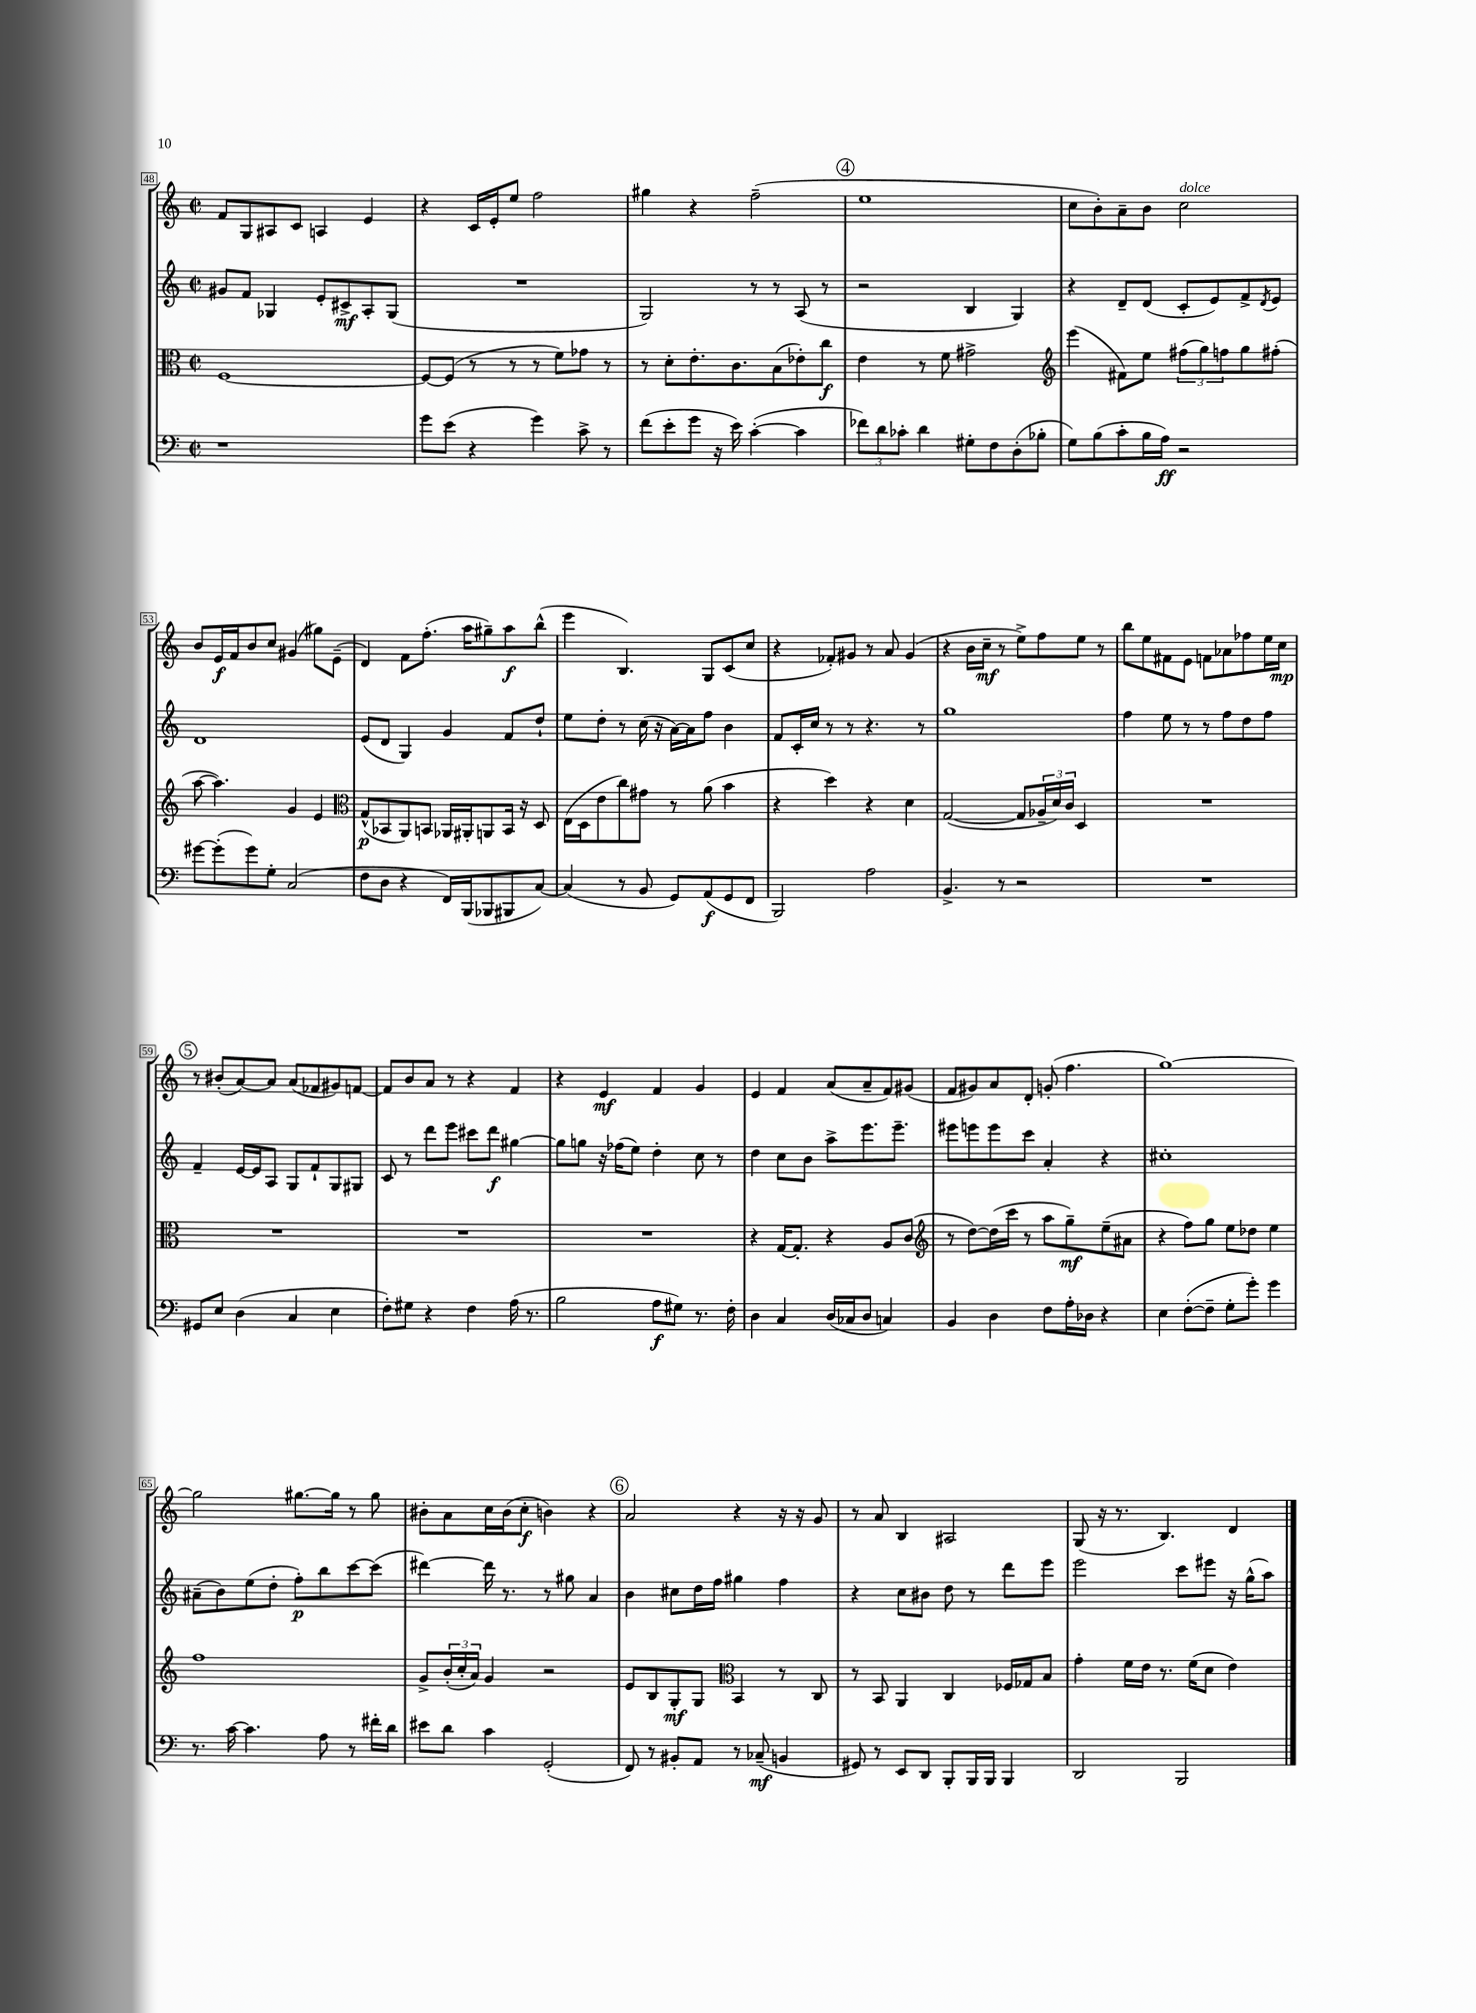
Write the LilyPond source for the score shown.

<<
\new StaffGroup <<
\new Staff = "s0" {
    \clef treble \key c \major \defaultTimeSignature \time 2/2
    f'8 g8 ais8 c'8 a4 e'4 |
    r4 c'16 e'16-. e''8 f''2 |
    gis''4 r4 f''2--( |
    \mark \markup { \circle "4" } e''1 |
    c''8 b'8-.) a'8-- b'8 c''2^\markup { \italic "dolce" } |
    b'8 e'16\f f'16 b'8 c''8 gis'4( gis''8) e'8--( |
    d'4) f'8 f''8.-.( a''16 gis''8--) a''8\f b''8-^( |
    e'''4 b4.) g8 c'8( c''8 |
    r4 fes'8-.) gis'8 r8 a'8 gis'4( |
    r4 b'16 c''16--\mf r8 e''8->) f''8 e''8 r8 |
    b''8 e''8 fis'8 e'8 f'8 aes'8 fes''8 e''16 c''16\mp |
    \mark \markup { \circle "5" } r8 bis'8-.( a'8~) a'8 a'8( fes'8 gis'8) f'8~ |
    f'8 b'8 a'8 r8 r4 f'4 |
    r4 e'4\mf f'4 g'4 |
    e'4 f'4 a'8( a'8-- f'8) gis'8( |
    f'8 gis'8) a'8 d'8-. g'8-.( f''4. |
    g''1~) |
    g''2 gis''8.~ gis''16 r8 gis''8 |
    bis'8-. a'8 c''16 bis'16( c''8-.\f b'4) r4 |
    \mark \markup { \circle "6" } a'2 r4 r16 r16 g'8 |
    r8 a'8 b4 ais2 |
    g8( r16 r8. b4.) d'4 \bar "|." |
}
\new Staff = "s1" {
    \clef treble \key c \major \defaultTimeSignature \time 2/2
    gis'8 f'8 ges4 e'8-. cis'8->\mf a8-. ges8( |
    R1 |
    g2) r8 r8 a8( r8 |
    \mark \markup { \circle "4" } r2 b4 g4) |
    r4 d'8-- d'8( c'8-. e'8) f'8-> \acciaccatura { d'8 } e'8 |
    d'1 |
    e'8( d'8 g4) g'4 f'8 d''8-! |
    e''8 d''8-. r8 c''16( r16 a'16~) a'16 f''8 b'4 |
    f'8 c'16-. c''16 r8 r8 r4. r8 |
    g''1 |
    f''4 e''8 r8 r8 f''8 d''8 f''8 |
    \mark \markup { \circle "5" } f'4-- e'16~ e'16 a8 g8 f'8-! g8 gis8 |
    c'8 r8 d'''8 e'''8 cis'''8 d'''8\f gis''4~ |
    gis''8 g''8 r16 fes''16( e''8) d''4-. c''8 r8 |
    d''4 c''8 b'8 a''8-> e'''8. e'''8.-- |
    eis'''8 e'''8 e'''8 c'''8 a'4-. r4 |
    cis''1-. |
    ais'8--( b'8) e''8( d''8-. f''8-.\p) b''8 c'''8~ c'''8( |
    dis'''4~) dis'''16 r8. r8 gis''8 a'4 |
    \mark \markup { \circle "6" } b'4 cis''8 d''16 f''16 gis''4 f''4 |
    r4 c''8 bis'8 d''8 r8 d'''8 e'''8 |
    e'''2 c'''8 eis'''8 r16 g''16-^( a''8) \bar "|." |
}
\new Staff = "s2" {
    \clef alto \key c \major \defaultTimeSignature \time 2/2
    f1~ |
    f8~ f8( r8 r8 r8 f'8) ges'8 r8 |
    r8 d'8-. e'8.-. c'8. b8( ees'8-.) c''8\f |
    \mark \markup { \circle "4" } e'4 r8 f'8 gis'2-> |
    \clef treble e'''4( fis'8) e''8 \tuplet 3/2 { fis''8( g''8) f''8 } g''8 fis''8-.( |
    a''8~ a''4.) g'4 e'4 |
    \clef alto g8-^\p( bes,8 a,8) b,8 aes,16 ais,16-. a,8 b,16 r16 d8 |
    e16( d16 e'8 c''8) gis'8 r8 a'8( b'4 |
    r4 d''4) r4 d'4 |
    g2~( g8 \tuplet 3/2 { aes16-- d'16) c'16 } d4 |
    R1 |
    \mark \markup { \circle "5" } R1 |
    R1 |
    R1 |
    r4 g16~ g8.-. r4 a8 c'8( |
    \clef treble r8 d''8~) d''16( c'''16 r8 a''8 g''8--\mf) e''8--( ais'8 |
    r4 f''8) g''8 e''8 des''8 e''4 |
    f''1 |
    g'8-> \tuplet 3/2 { b'16-.( c''16-. a'16) } g'4 r2 |
    \mark \markup { \circle "6" } e'8 b8 g8-.\mf g8 \clef alto b,4 r8 c8 |
    r8 b,8 a,4 c4 fes16 ges16 b8 |
    g'4-. f'16 e'16 r8. f'16( d'8 e'4) \bar "|." |
}
\new Staff = "s3" {
    \clef bass \key c \major \defaultTimeSignature \time 2/2
    r1 |
    g'8 e'8( r4 g'4) c'8-> r8 |
    f'8( e'8-. g'8 r16 e'16) c'4~-.( c'4 |
    \mark \markup { \circle "4" } \tuplet 3/2 { fes'8) d'8 ces'8-. } d'4 gis8-. f8 d8-.( bes8-. |
    g8) b8( c'8-. b16 a16\ff) r2 |
    gis'8~ gis'8-.( gis'8) g8-. c2( |
    f8 d8 r4 f,16) b,,16( bes,,8 bis,,8 c8~) |
    c4( r8 b,8 g,8) a,8\f( g,8 f,8 |
    b,,2) a2 |
    b,4.-> r8 r2 |
    R1 |
    \mark \markup { \circle "5" } gis,8 e8 d4( c4 e4 |
    f8-.) gis8 r4 f4 a16( r8. |
    b2 a8\f gis8) r8. f16-. |
    d4 c4 d16( ces16 d8 c4) |
    b,4 d4 f8 a16-. des16 r4 |
    e4 f8~-.( f8-- g8-. g'8-.) g'4 |
    r8. c'16~ c'4. a8 r8 fis'16-. d'16 |
    eis'8 d'8 c'4 g,2-.( |
    \mark \markup { \circle "6" } f,8) r8 bis,8-. a,8 r8 ces8--\mf( b,4 |
    gis,8) r8 e,8 d,8 b,,8-. b,,16 b,,16 b,,4 |
    d,2 b,,2 \bar "|." |
}
>>
>>
\layout { \context { \Score currentBarNumber = #48 \override BarNumber.stencil = #(make-stencil-boxer 0.1 0.3 ly:text-interface::print) } }
